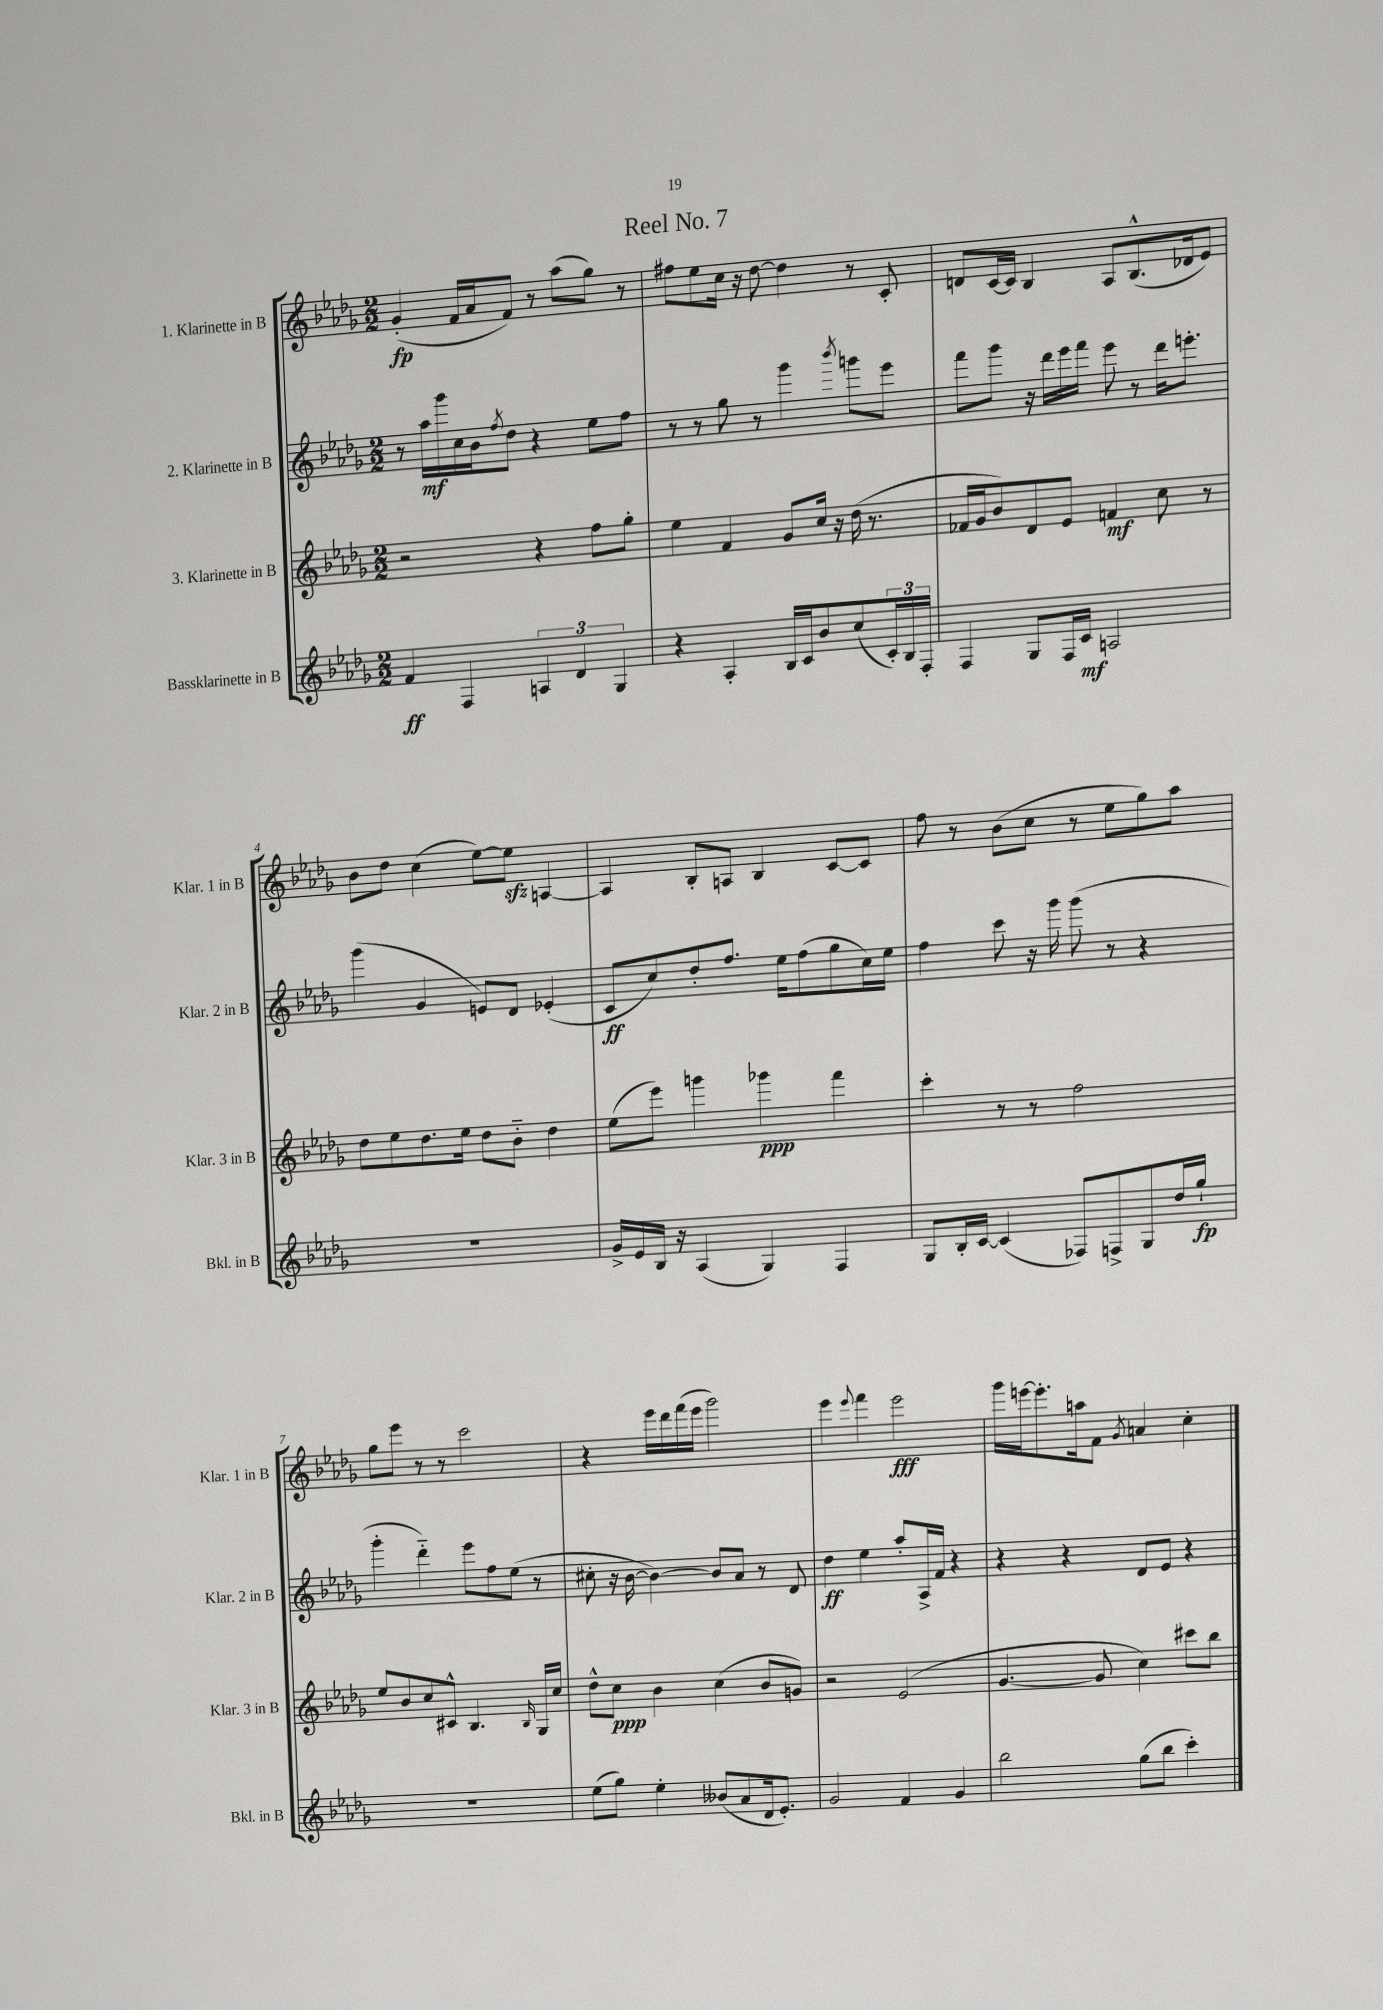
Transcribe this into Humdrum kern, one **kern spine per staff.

**kern	**dynam	**kern	**dynam	**kern	**dynam	**kern	**dynam
*part4	*part4	*part3	*part3	*part2	*part2	*part1	*part1
*staff4	*staff4	*staff3	*staff3	*staff2	*staff2	*staff1	*staff1
*I"Bassklarinette in B	*	*I"3. Klarinette in B	*	*I"2. Klarinette in B	*	*I"1. Klarinette in B	*
*I'Bkl. in B	*	*I'Klar. 3 in B	*	*I'Klar. 2 in B	*	*I'Klar. 1 in B	*
*clefG2	*	*clefG2	*	*clefG2	*	*clefG2	*
*k[b-e-a-d-g-]	*	*k[b-e-a-d-g-]	*	*k[b-e-a-d-g-]	*	*k[b-e-a-d-g-]	*
*M2/2	*	*M2/2	*	*M2/2	*	*M2/2	*
=1	=1	=1	=1	=1	=1	=1	=1
4f/	ff	2r	.	8r	.	(4g-'/	fp
.	.	.	.	16aa-\LL	mf	.	.
.	.	.	.	16ggg-\	.	.	.
4F/	.	.	.	16cc\	.	16f/LL	.
.	.	.	.	16b-\J	.	16a-/J	.
.	.	.	.	8qff/	.	.	.
.	.	.	.	8dd-\J	.	8f/J)	.
6An/	.	4r	.	4r	.	8r	.
.	.	.	.	.	.	(8aa-\L	.
6d-/	.	.	.	.	.	.	.
.	.	8ff\L	.	8ee-\L	.	8gg-\J)	.
6G-/	.	.	.	.	.	.	.
.	.	8gg-'\J	.	8ff\J	.	8r	.
=2	=2	=2	=2	=2	=2	=2	=2
4r	.	4ee-\	.	8r	.	8ff#X\L	.
.	.	.	.	8r	.	8ee-\	.
4A-'/	.	4f/	.	8gg-\	.	16cc\Jk	.
.	.	.	.	.	.	16r	.
.	.	.	.	8r	.	[8dd-\	.
16B-/LL	.	8g-/L	.	4ggg-\	.	4dd-\]	.
16c/J	.	.	.	.	.	.	.
8b-/	.	16cc/Jk	.	.	.	.	.
.	.	16r	.	.	.	.	.
.	.	.	.	8qbbb-/	.	.	.
(8cc/	.	(16dd-\	.	8gggn\L	.	8r	.
.	.	8.r	.	.	.	.	.
24c'/L)	.	.	.	8eee-\J	.	8c'/	.
24B-/	.	.	.	.	.	.	.
24F'/JJ	.	.	.	.	.	.	.
=3	=3	=3	=3	=3	=3	=3	=3
4F/	.	16f-X/LL	.	8fff\L	.	8dn/L	.
.	.	16g-/J	.	.	.	.	.
.	.	8b-/)	.	8ggg-\J	.	[16c/L	.
.	.	.	.	.	.	16c/JJ]	.
8G-/L	.	8d-/	.	16r	.	4B-/	.
.	.	.	.	16ddd-\LL	.	.	.
16F/L	.	8e-/J	.	16eee-\	.	.	.
16c/JJ	mf	.	.	16fff\JJ	.	.	.
2An/	.	4fn/	mf	8eee-\	.	8A-/L	.
.	.	.	.	8r	.	(8.B-^^/	.
.	.	8cc\	.	16ddd-\KL	.	.	.
.	.	.	.	8.eeen'\J	.	16d-X/k	.
.	.	8r	.	.	.	8e-/J)	.
!!LO:LB:g=z
=4	=4	=4	=4	=4	=4	=4	=4
1r	.	8dd-\L	.	(4ggg-\	.	8b-\L	.
.	.	8ee-\	.	.	.	8dd-\J	.
.	.	8.dd-\	.	4g-/	.	(4cc\	.
.	.	16ee-\Jk	.	.	.	.	.
.	.	8dd-\L	.	8en/L)	.	[8ee-\L)	.
.	.	8b-\J	.	8d-/J	.	8ee-zz\J]	.
.	.	4dd-\	.	(4e-X'/	.	[4An/	.
=5	=5	=5	=5	=5	=5	=5	=5
16g-^/LL	.	(8ee-\L	.	8c/L	ff	4A/]	.
16e-/	.	.	.	.	.	.	.
16B-/JJ	.	8eee-\J)	.	8cc/)	.	.	.
16r	.	.	.	.	.	.	.
(4A-/	.	4gggn\	.	8dd-'/	.	8B-'/L	.
.	.	.	.	8.ff/J	.	8An/J	.
4G-/)	.	4ggg-X\	ppp	.	.	4B-/	.
.	.	.	.	16ee-\KL	.	.	.
.	.	.	.	(8ff\	.	.	.
4F/	.	4fff\	.	8gg-\	.	[8c/L	.
.	.	.	.	16cc\L)	.	8c/J]	.
.	.	.	.	16ee-\JJ	.	.	.
=6	=6	=6	=6	=6	=6	=6	=6
8G-/L	.	4ccc'\	.	4ff\	.	8ff\	.
16B-'/L	.	.	.	.	.	8r	.
[16c/JJ	.	.	.	.	.	.	.
(4c/]	.	8r	.	8ccc\	.	(8b-\L	.
.	.	8r	.	16r	.	8cc\J	.
.	.	.	.	16ggg-\	.	.	.
8F-X/L)	.	2ff\	.	(8ggg-\	.	8r	.
8Fn^/	.	.	.	8r	.	8ee-\L	.
8G-/	.	.	.	4r	.	8gg-\)	.
16dd-/L	.	.	.	.	.	8aa-\J	.
16gg-`/JJ	fp	.	.	.	.	.	.
!!LO:LB:g=z
=7	=7	=7	=7	=7	=7	=7	=7
1r	.	8ee-/L	.	4ggg-'\	.	8gg-\L	.
.	.	8b-/	.	.	.	8eee-\J	.
.	.	8cc/	.	4ddd-\)	.	8r	.
.	.	8c#X^^/J	.	.	.	8r	.
.	.	4.B-/	.	8eee-\L	.	2ccc\	.
.	.	.	.	8ff\	.	.	.
.	.	.	.	(8ee-\J	.	.	.
.	.	16qqB-/	.	.	.	.	.
.	.	16G-/LL	.	8r	.	.	.
.	.	16cc/JJ	.	.	.	.	.
=8	=8	=8	=8	=8	=8	=8	=8
(8ee-\L	.	8dd-^^\L	.	8cc#X'\	.	4r	.
8gg-\J)	.	8cc\J	ppp	16r	.	.	.
.	.	.	.	[16b-\	.	.	.
4ee-'\	.	4b-\	.	4b-\_)	.	16eee-\LL	.
.	.	.	.	.	.	16ddd-\	.
.	.	.	.	.	.	(16fff\	.
.	.	.	.	.	.	16eee-\JJ	.
(8b--X/L	.	(4cc\	.	8b-/L]	.	2ggg-\)	.
8a-/	.	.	.	8a-/J	.	.	.
16d-/k	.	8b-/L	.	8r	.	.	.
8.e-'/J)	.	.	.	.	.	.	.
.	.	8gn/J)	.	8d-/	.	.	.
=9	=9	=9	=9	=9	=9	=9	=9
2g-/	.	2r	.	4dd-\	ff	4eee-\	.
.	.	.	.	.	.	8qqeee-/	.
.	.	.	.	4ee-\	.	4fff\	.
4f/	.	(2e-/	.	8aa-'/L	.	2eee-\	fff
.	.	.	.	16A-^/L	.	.	.
.	.	.	.	16f/JJ	.	.	.
4g-/	.	.	.	4r	.	.	.
=10	=10	=10	=10	=10	=10	=10	=10
2bb-\	.	[4.g-/	.	4r	.	16ggg-\LL	.
.	.	.	.	.	.	[16eeen\J	.
.	.	.	.	.	.	8.eee'\]	.
.	.	.	.	4r	.	.	.
.	.	.	.	.	.	16aan\k	.
.	.	8g-/]	.	.	.	8f\J	.
.	.	.	.	.	.	8qg-/	.
(8gg-\L	.	4cc\)	.	8d-/L	.	4an/	.
8bb-\J	.	.	.	8e-/J	.	.	.
4ccc'\)	.	8ccc#X\L	.	4r	.	4cc'\	.
.	.	8bb-\J	.	.	.	.	.
==	==	==	==	==	==	==	==
*-	*-	*-	*-	*-	*-	*-	*-
